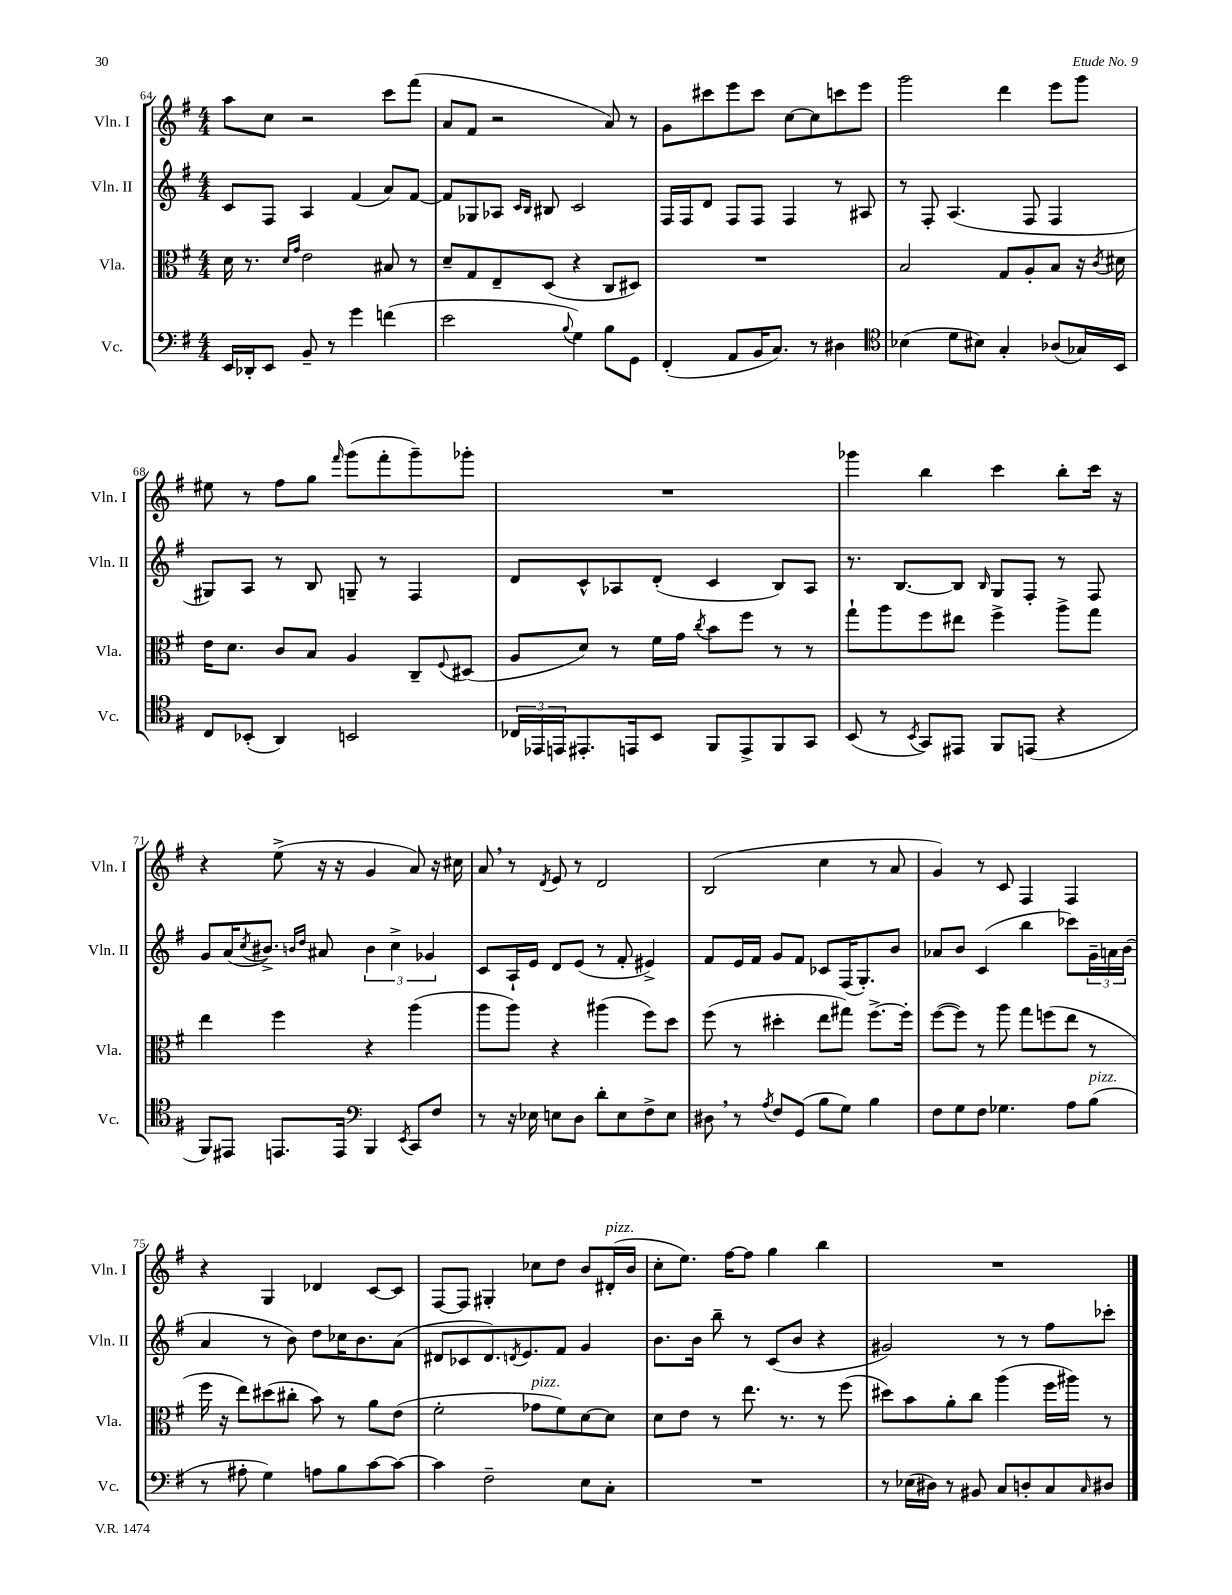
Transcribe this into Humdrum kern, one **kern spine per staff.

**kern	**kern	**kern	**kern
*part4	*part3	*part2	*part1
*staff4	*staff3	*staff2	*staff1
*I"Vc.	*I"Vla.	*I"Vln. II	*I"Vln. I
*I'Vc.	*I'Vla.	*I'Vln. II	*I'Vln. I
*clefF4	*clefC3	*clefG2	*clefG2
*k[f#]	*k[f#]	*k[f#]	*k[f#]
*M4/4	*M4/4	*M4/4	*M4/4
=64	=64	=64	=64
16EE/LL	16d\	8c/L	8aa\L
16DD-X'/J	8.r	.	.
8EE/J	.	8F#/J	8cc\J
.	16qqd/LL	.	.
.	16qqg/JJ	.	.
8BB~/	2e\	4A/	2r
8r	.	.	.
4g\	.	(4f#/	.
(4fn\	8B#X/	8a/L)	8ccc\L
.	8r	[8f#/J	(8fff#\J
=65	=65	=65	=65
2e\	8d~/L	8f#/L]	8a/L
.	8G/	8G-X/	8f#/J
.	8E~/	8A-X/J	2r
.	.	16qqc/LL	.
.	.	16qqB/JJ	.
.	(8D/J	8B#X/	.
8qqB/	.	.	.
4G\)	4r	2c/	.
8B\L	8C/L	.	8a/)
8GG\J	8D#X/J)	.	8r
=66	=66	=66	=66
(4FF#'/	1r	16F#/LL	8g\L
.	.	16F#/J	.
.	.	8d/J	8ccc#X\
8AA/L	.	8F#/L	8eee\
16BB/K	.	8F#/J	8ccc#\J
8.C/J)	.	.	.
.	.	4F#/	[8cc\L
8r	.	.	8cc\]
4D#X\	.	8r	8cccn\
.	.	8A#X/	8eee\J
=67	=67	=67	=67
*clefC4	*	*	*
(4B-X\	2B/	8r	2ggg\
.	.	8F#'/	.
8d\L	.	(4.A/	.
8B#X\J)	.	.	.
4G'/	8G/L	.	4ddd\
.	8A'/	8F#/	.
(8A-X/L	8B/J	4F#/	8eee\L
16G-X/L)	16r	.	8ggg\J
.	8qc/	.	.
16BB/JJ	16d#X\	.	.
!!LO:LB:g=z
=68	=68	=68	=68
8C/L	16e\KL	8G#X/L)	8ee#X\
.	8.d\J	.	.
(8BB-X'/J	.	8A/J	8r
4AA/)	8c/L	8r	8ff#\L
.	8B/J	8B/	8gg\J
.	.	.	16qqfff#/
2BBn/	4A/	8Gn~/	(8ggg\L
.	.	8r	8fff#'\
.	8C~/L	4F#/	8ggg~\)
.	8qqF#/	.	.
.	(8D#X/J	.	8ggg-X'\J
=69	=69	=69	=69
24C-X/LL	8A/L	8d/L	1r
24EE-X/	.	.	.
24EEn/J	.	.	.
8.EE#X'/	8d/J)	8c^^/	.
.	8r	8A-X/	.
16EEn/k	.	.	.
8BB/J	16f#\LL	(8d'/J	.
.	16g\JJ	.	.
.	8qcc/	.	.
8FF#/L	8b\L	4c/	.
8EE^/	8ff#\J	.	.
8FF#/	8r	8B/L)	.
8GG/J	8r	8A-/J	.
=70	=70	=70	=70
(8BB/	8gg`\L	8.r	4ggg-X\
8r	8aa\	.	.
.	.	[8.B/L	.
8qBB/	.	.	.
8GG/L)	8ff#\	.	4bb\
8EE#X/J	8ee#X\J	8B/J]	.
.	.	16qqB/	.
8FF#/L	4ff#^\	8G/L	4ccc\
(8EEn/J	.	8F#'/J	.
4r	8aa^\L	8r	8bb'\L
.	8gg\J	8F#/	16ccc\Jk
.	.	.	16r
!!LO:LB:g=z
=71	=71	=71	=71
8FF#/L)	4ee\	8g/L	4r
8EE#X/J	.	(16a/K	.
.	.	8qcc/	.
.	.	8.b#X^/J)	.
8.EEn/L	4ff#\	.	(8ee^\
.	.	16qqbn/LL	.
.	.	16qqdd/JJ	.
.	.	8a#X/	16r
16EE/Jk	.	.	16r
*clefF4	*	*	*
4BBB/	4r	6b\	4g/
.	.	6cc^\	.
8qEE/	.	.	.
8CC/L	(4aa\	.	8a/)
.	.	6g-X/	.
8F#/J	.	.	16r
.	.	.	16cc#X\
=72	=72	=72	=72
8r	8aa\L	8c/L	8a,/
16r	8aa\J)	16A`/L	8r
16E-X\	.	16e/JJ	.
.	.	.	8qd/
8En\L	4r	8d/L	8e/
8D\J	.	(8e/J	8r
8d'\L	(4aa#X\	8r	2d/
8E\	.	8f#'/	.
8F#^\	8ff#\L)	4e#X^/)	.
8E\J	8dd\J	.	.
=73	=73	=73	=73
8D#X,\	(8ff#\	8f#/L	(2B/
8r	8r	16e/L	.
.	.	16f#/JJ	.
8qA/	.	.	.
8F#/L	4dd#X'\	8g/L	.
(8GG/J	.	8f#/J	.
8B\L	8ee\L	8c-X/L	4cc\
8G\J)	8gg#X\J)	(16F#/K	.
.	.	8.G'/)	.
4B\	[8.ff#^\L	.	8r
.	.	8b/J	8a/
.	16ff#'\Jk]	.	.
=74	=74	=74	=74
8F#\L	([8ff#\L	8a-X/L	4g/)
8G\	8ff#\J])	8b/J	.
8F#\J	8r	(4c/	8r
4.G-X\	8aa\	.	8c/
.	8gg\L	4bb\	4F#/
.	(8ffn\	.	.
8A\L	8ee\J	8ccc-X\L)	4F#/
!LO:TX:a:i:t=pizz.	!	!	!
(8B\J	8r	24g~\L	.
.	.	24an\	.
.	.	(24b\JJ	.
!!LO:LB:g=z
=75	=75	=75	=75
8r	16ff#\	4a/	4r
.	16r	.	.
8A#X'\	8ee\L)	.	.
4G\)	(8dd#X\	8r	4G/
.	8cc#X'\J	8b\)	.
8An\L	8b\)	8dd\L	4d-X/
8B\	8r	16cc-X\K	.
.	.	8.b\	.
[8c\	8a\L	.	[8c/L
8c\J_	(8e\J	(8a\J	8c/J]
=76	=76	=76	=76
4c\]	2f#'\	8d#X/L	[8F#/L
.	.	8c-X/	8F#/J]
2F#~\	.	8.d#/)	4G#X'/
.	.	8qdn/	.
.	.	8.e/	.
!	!LO:TX:a:i:t=pizz.	!	!
.	8g-X\L	.	8cc-X\L
.	8f#\)	8f#/J	8dd\J
8E\L	[8d\	4g/	8b/L
!	!	!	!LO:TX:a:i:t=pizz.
8C'\J	8d\J]	.	(16d#X'/L
.	.	.	16b/JJ
=77	=77	=77	=77
1r	8d\L	8.b\L	8cc'\L
.	8e\J	.	8.ee\J)
.	.	16b\Jk	.
.	8r	8bb~\	.
.	.	.	[16ff#\KL
.	8.ee\	8r	8ff#\J]
.	.	(8c/L	4gg\
.	8.r	.	.
.	.	8b/J	.
.	8r	4r	4bb\
.	(8ff#\	.	.
=78	=78	=78	=78
8r	8dd#X\L)	2g#X/)	1r
(16E-X\LL	8b\	.	.
16D#X\JJ)	.	.	.
8r	8a'\	.	.
8BB#X/	8cc\J	.	.
8C/L	(4aa\	8r	.
8Dn'/	.	8r	.
8C/	16ff#\LL	8ff#\L	.
.	16aa#X\JJ)	.	.
16qqC/	.	.	.
8D#X/J	8r	8ccc-X'\J	.
==	==	==	==
*-	*-	*-	*-
